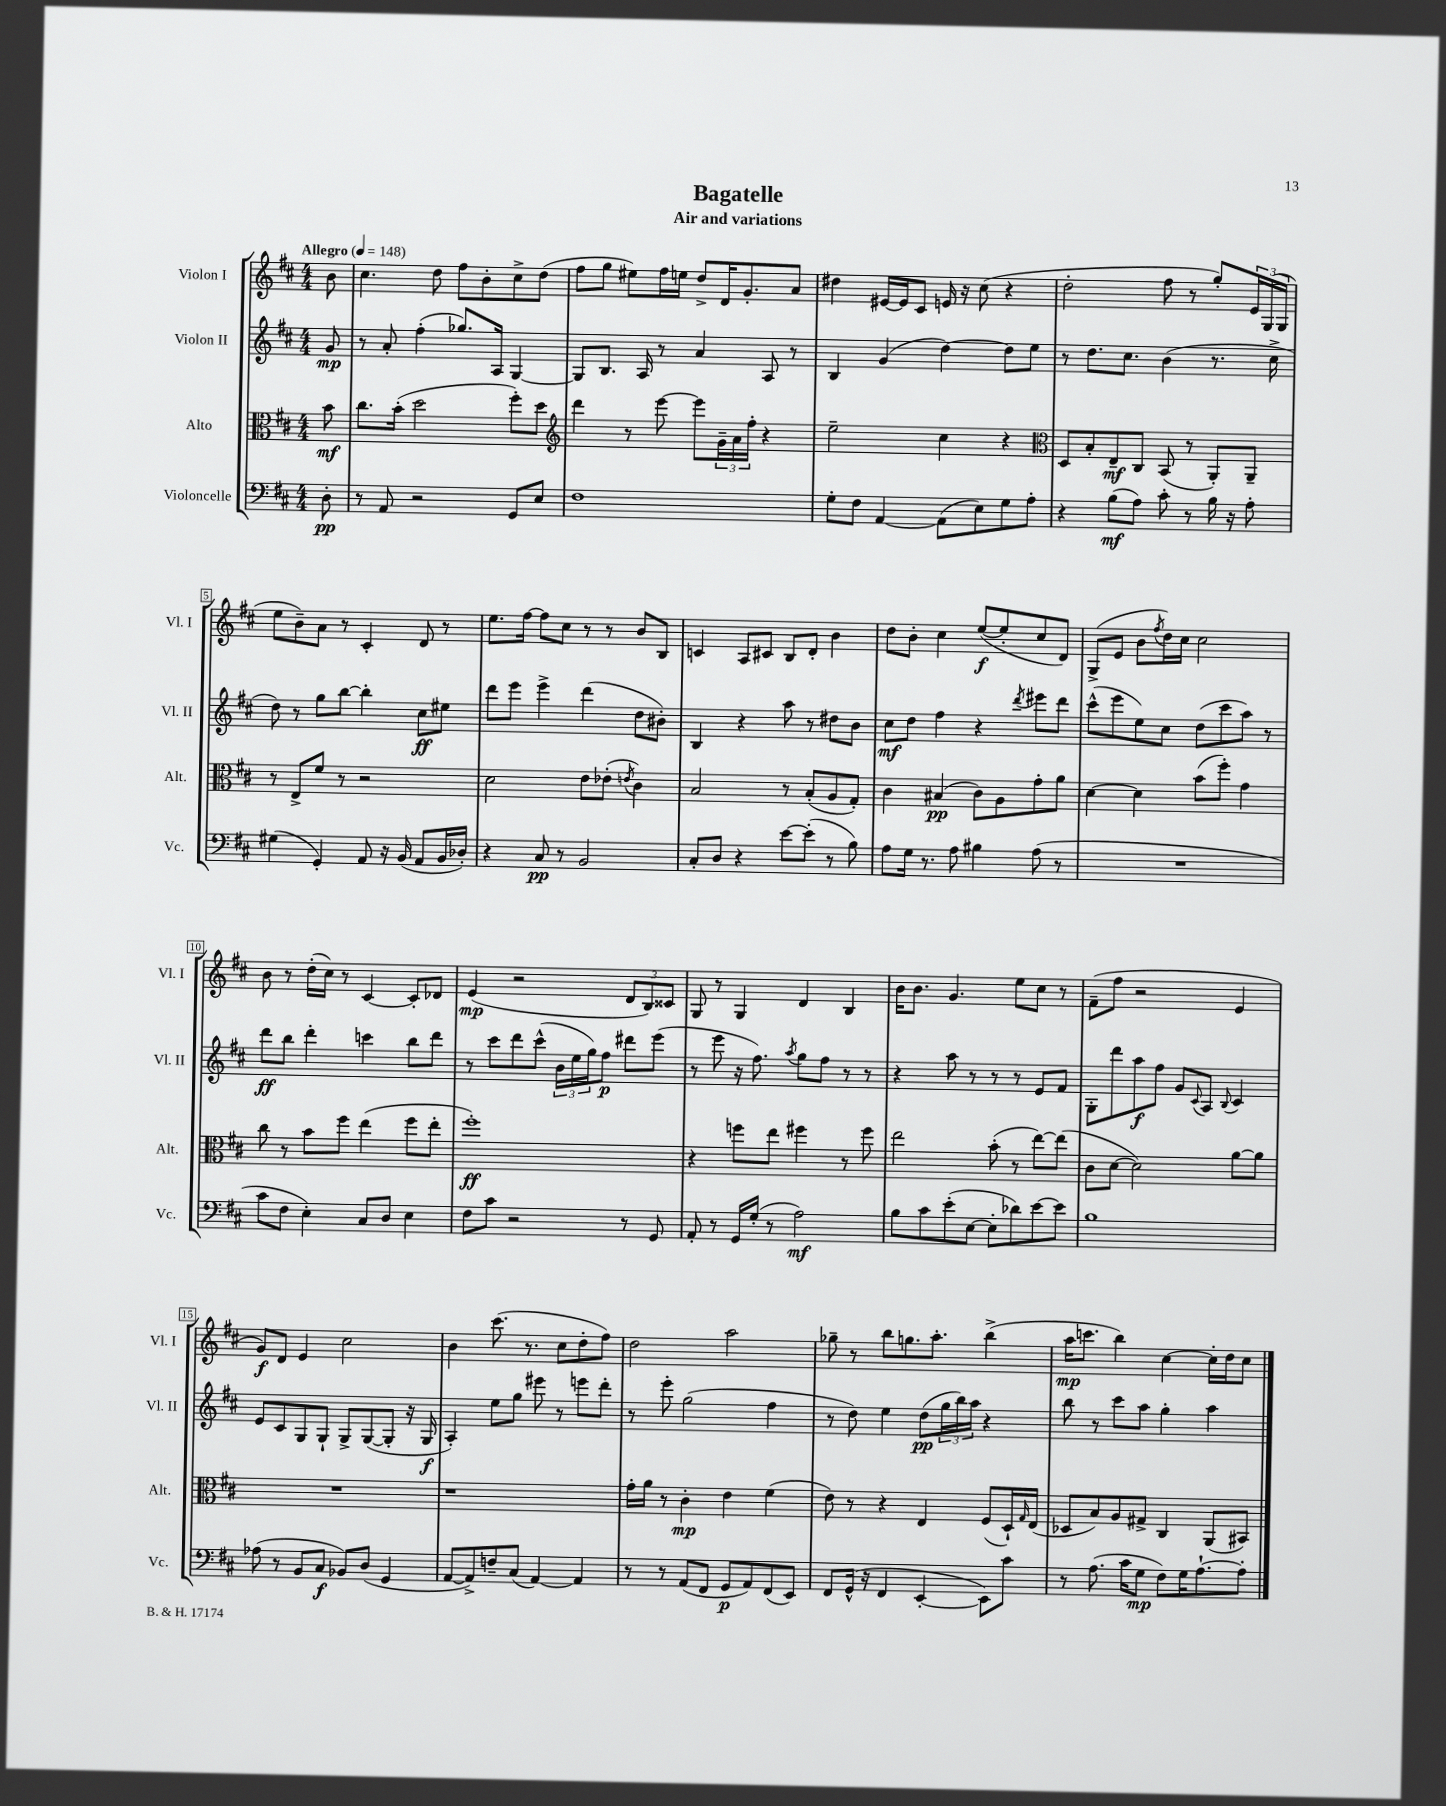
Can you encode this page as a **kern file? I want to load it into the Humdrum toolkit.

**kern	**kern	**kern	**kern
*staff4	*staff3	*staff2	*staff1
*clefF4	*clefC3	*clefG2	*clefG2
*k[f#c#]	*k[f#c#]	*k[f#c#]	*k[f#c#]
*M4/4	*M4/4	*M4/4	*M4/4
*MM148	*MM148	*MM148	*MM148
8D'	8b	8g	8b
=	=	=	=
8r	8.cc#	8r	4.cc#
8AA	.	8a'	.
.	(16b'	.	.
2r	2dd	(4ff#'	.
.	.	.	8dd
.	.	8.gg-)	8ff#
.	.	.	8b'
.	.	16A	.
8GG	8ff#')	[4G	8cc#^
8E	8dd	.	(8dd
=	=	=	=
*	*clefG2	*	*
1F#	4ddd	8G]	8ff#
.	.	8.B	8gg
.	8r	.	8ee#)
.	.	16A	.
.	[8eee	8r	16ff#
.	.	.	16ee
.	8eee]	4a	8dd^
.	24g~	.	16d
.	24a	.	.
.	.	.	8.g'
.	24ff#'	.	.
.	4r	8A	.
.	.	8r	8a
=	=	=	=
8G'	2ee~	4B	4dd#
8F#	.	.	.
[4AA	.	(4g	[16e#
.	.	.	16e#]
.	.	.	8c#
(8AA]	4cc#	[4dd)	16e
.	.	.	16r
8E)	.	.	(8cc#
8G	4r	8dd]	4r
8A'	.	8ee	.
=	=	=	=
*	*clefC3	*	*
4r	8D	8r	2dd'
.	8B'	8.dd	.
(8B	8E~	.	.
.	.	8.cc#	.
8A)	8C#	.	.
8c#'	(8BB	(4b	8ff#
8r	8r	.	8r
16B	8AA')	8.r	8gg')
16r	.	.	.
8A'	8AA~	.	24e
.	.	.	(24G
.	.	16cc#^	.
.	.	.	24G
=	=	=	=
(4G#	8r	8dd)	8ee
.	8E^	8r	8b~)
4GG')	8f#	8gg	8a
.	8r	[8bb	8r
8AA	2r	4bb']	4c#'
16r	.	.	.
(16BB	.	.	.
8AA	.	8cc#	8d
16BB	.	8ee#	8r
16D-')	.	.	.
=	=	=	=
4r	2d	8ddd	8.ee
.	.	8eee	.
.	.	.	[16ff#
8C#	.	4eee^	8ff#]
8r	.	.	8cc#
2BB	8e	(4ddd	8r
.	(8e-'	.	8r
.	8qe	.	.
.	4c#)	8dd	8b
.	.	8b#')	8B
=	=	=	=
8C#'	2B	4B	4c
8D	.	.	.
4r	.	4r	8A
.	.	.	8c#
[8e	8r	8aa	8B
(8e']	(8B'	8r	8d'
8r	8A	8dd#	4b
8B)	8G')	8b	.
=	=	=	=
8A	4c#	8cc#	8dd
16G	.	8dd	8b'
8.r	.	.	.
.	(4B#	4ff#	4cc#
8A	.	.	.
4B#	8c#)	4r	([8ee
.	8A	.	8ee']
.	.	8qddd	.
(8A	8g'	8eee#	8cc#
8r	8a	8ddd	8d)
=	=	=	=
1r	[4d	(8ccc#^^	(8G^
.	.	8eee	8e
.	4d]	8ee)	8b
.	.	.	8qff#
.	.	8cc#	16dd)
.	.	.	16cc#
.	(8b	(8dd	2cc#
.	8ff#')	8ccc#	.
.	4g	8aa)	.
.	.	8r	.
=	=	=	=
8c#	8cc#	8ddd	8b
8F#	8r	8bb	8r
4E')	8b	4ddd'	(16dd'
.	.	.	16cc#)
.	8ff#	.	8r
8C#	(4ee	4ccc	[4c#
8D	.	.	.
4E	8ff#	8bb	8c#']
.	8ee'	8ddd	8d-
=	=	=	=
8F#	1ff#')	8r	(4e
8c#	.	8ccc#	.
2r	.	8ddd	2r
.	.	(8ccc#^^	.
.	.	24b	.
.	.	24ee	.
.	.	24gg)	.
.	.	8ff#	.
8r	.	8ddd#	12d
.	.	.	12B)
8GG	.	(8eee	.
.	.	.	12c##
=	=	=	=
8AA'	4r	8r	8G
8r	.	8eee	8r
16GG	8ff	16r	4G
(16G'	.	8.ff#)	.
8r	8ee	.	.
.	.	8qaa	.
2A)	4ff#	8gg	4d
.	.	8ff#	.
.	8r	8r	4B
.	8ff#	8r	.
=	=	=	=
8B	2ee	4r	16b
.	.	.	8.b
8c#	.	.	.
(8e'	.	8aa	4.g
[8E	.	8r	.
8E']	(8b'	8r	.
8d-)	8r	8r	8ee
[8e	[8ee)	8e	8cc#
8e]	(8ee]	8f#	8r
=	=	=	=
1B	8c#	8G'	(8f#~
.	[8d	8ddd	8ff#
.	2d])	8aa	2r
.	.	8ff#	.
.	.	8g	.
.	.	8qqc#	.
.	.	8A	.
.	.	8qqB	.
.	[8a	4c#	4e
.	8a]	.	.
=	=	=	=
(8A-	1r	8e	8g)
8r	.	8c#	8d
8BB	.	8G	4e
8C#	.	8G`	.
8BB-)	.	8G^	2cc#
(8D	.	([8G	.
4GG	.	8G']	.
.	.	16r	.
.	.	16G	.
=	=	=	=
[8AA	1r	4A')	4b
8AA^])	.	.	.
8F~	.	8ee	(8.ccc#
(8C#	.	8gg	.
.	.	.	8.r
[4AA)	.	8eee#	.
.	.	8r	8cc#
4AA]	.	8eee	8dd'
.	.	8ddd'	8ff#)
=	=	=	=
8r	16g'	8r	2dd
.	16a	.	.
8r	8r	8eee'	.
(8AA	4c#'	(2gg	.
8FF#	.	.	.
8GG	4e	.	2aa
8AA)	.	.	.
(8FF#	(4f#	4ff#	.
8EE)	.	.	.
=	=	=	=
8FF#	8e)	8r	8gg-~
(16GG^^	8r	8dd)	8r
16r	.	.	.
4FF#	4r	4ee	8bb
.	.	.	8.gg
[4EE'	4E	(8dd	.
.	.	.	8.aa'
.	.	24gg	.
.	.	24bb)	.
.	.	24aa	.
8EE])	(8F#	4r	(4bb^
8c#	16D`)	.	.
.	16qqG	.	.
.	(16E	.	.
=	=	=	=
8r	8D-	8bb	16aa
.	.	.	8.ccc
(8.A	8B)	8r	.
.	8A	8ccc#	4bb)
16c#	.	.	.
8G	8G#^	8aa	.
8F#)	4C#	4gg'	[4cc#
16G	.	.	.
[8.A`	.	.	.
.	(8AA	4aa	16cc#']
.	.	.	16dd
8A']	8BB#)	.	8cc#
==	==	==	==
*-	*-	*-	*-
